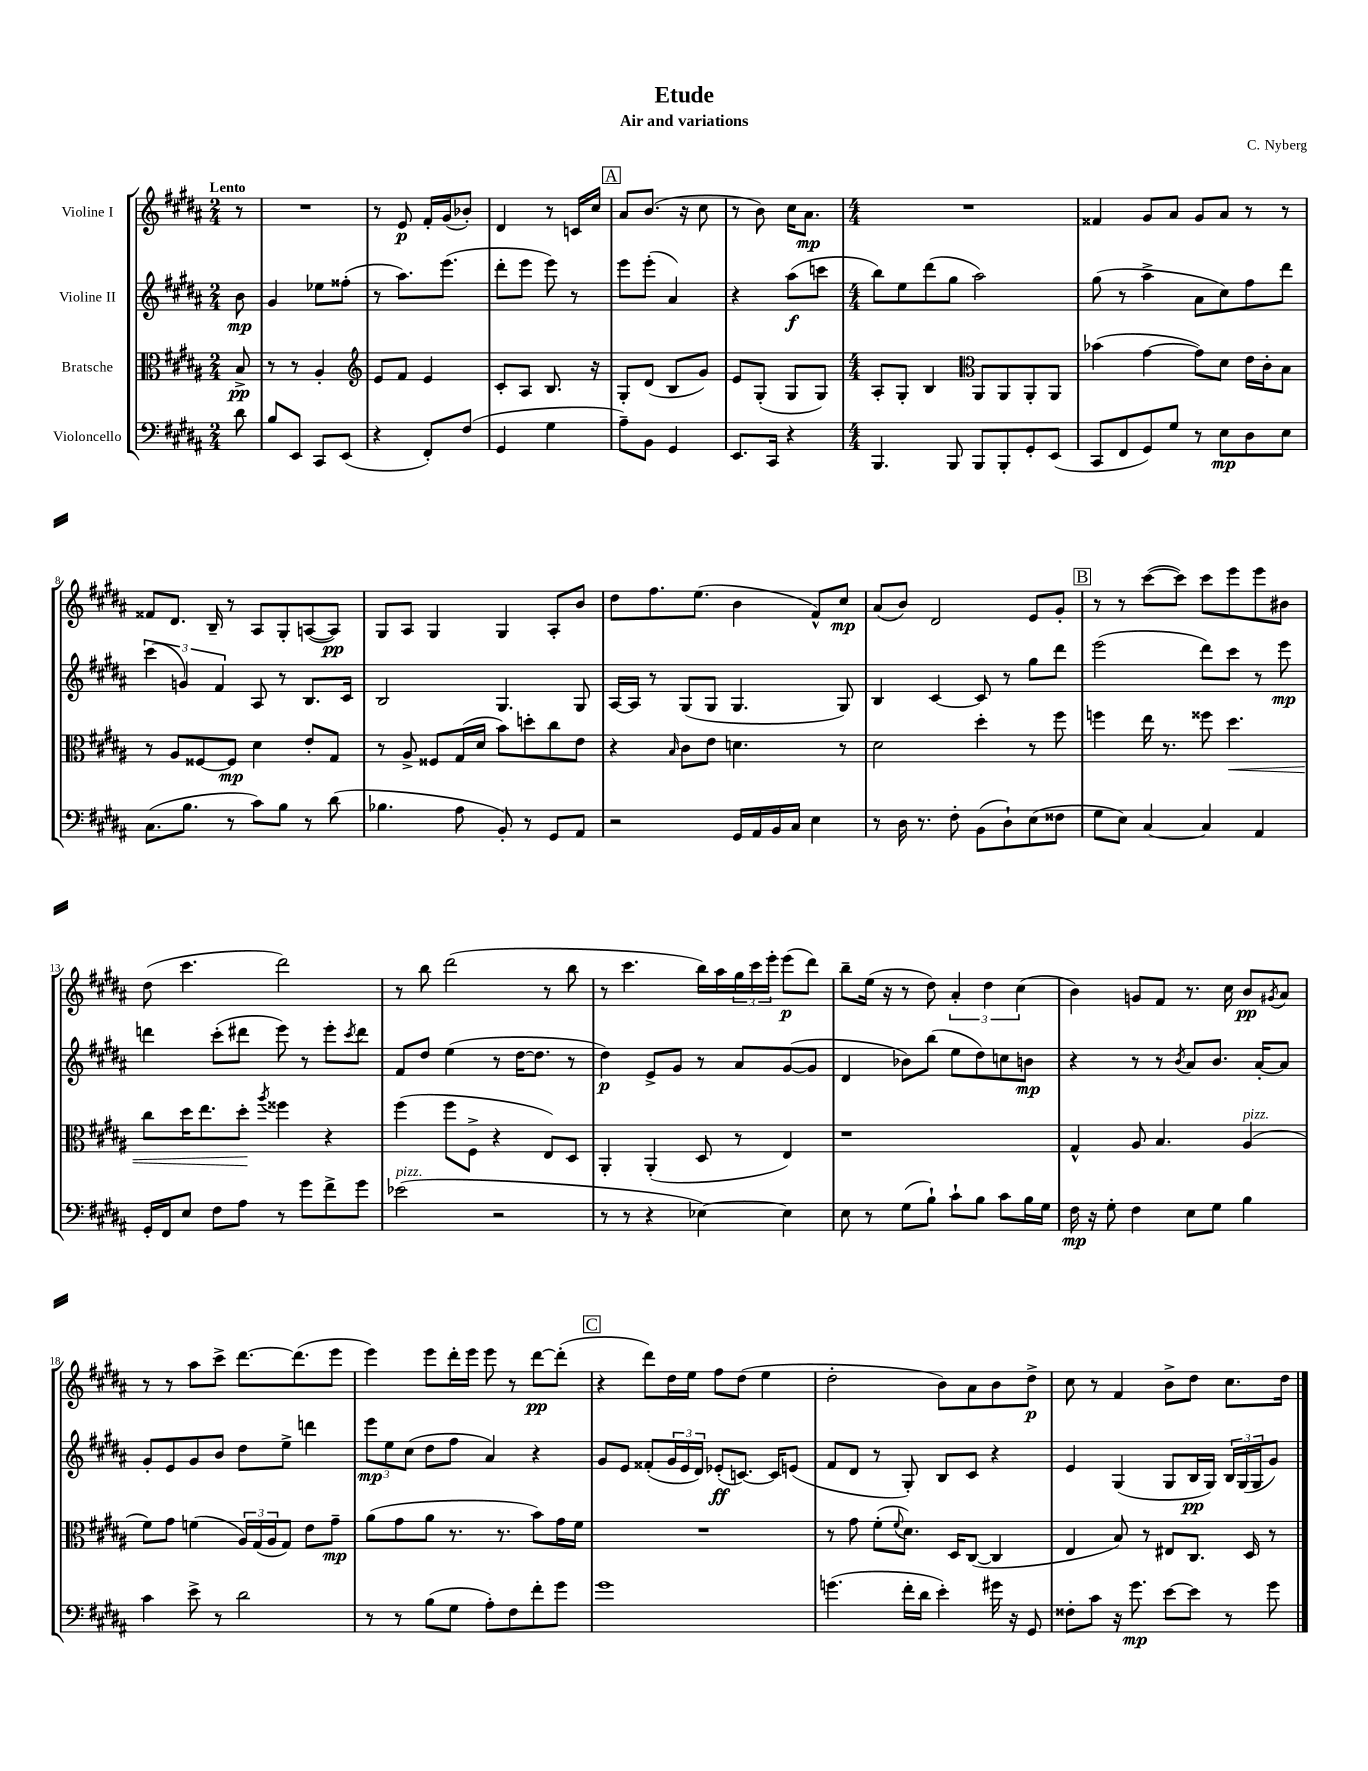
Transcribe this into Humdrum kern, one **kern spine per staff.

**kern	**kern	**kern	**kern
*staff4	*staff3	*staff2	*staff1
*clefF4	*clefC3	*clefG2	*clefG2
*k[f#c#g#d#a#]	*k[f#c#g#d#a#]	*k[f#c#g#d#a#]	*k[f#c#g#d#a#]
*M2/4	*M2/4	*M2/4	*M2/4
8d#\	8B^/	8b\	8r
=	=	=	=
8B/L	8r	4g#/	2r
8EE/J	8r	.	.
8CC#/L	4A#'/	8ee-\L	.
(8EE/J	.	(8ff##'\J	.
=	=	=	=
*	*clefG2	*	*
4r	8e/L	8r	8r
.	8f#/J	8.aa#\L)	8e/
8FF#'/L)	4e/	.	16f#'/LL
.	.	(8.eee\J	(16g#/J
(8F#/J	.	.	8b-'/J)
=	=	=	=
4GG#/	8c#'/L	8ddd#'\L	4d#/
.	8A#/J	8eee\J	.
4G#\	8.B/	8eee\)	8r
.	.	8r	16c/LL
.	16r	.	16cc#/JJ
=	=	=	=
8A#~\L)	8G#'/L	8eee\L	8a#/L
8BB\J	(8d#/J	(8eee'\J	(8.b/J
4GG#/	8B/L	4a#/)	.
.	.	.	16r
.	8g#/J)	.	8cc#\
=	=	=	=
8.EE/L	8e/L	4r	8r
.	(8G#'/J	.	8b\)
16CC#/Jk	.	.	.
4r	8G#/L	(8aa#\L	16cc#\LK
.	.	.	8.a#\J
.	8G#/J)	8ccc\J	.
=	=	=	=
*M4/4	*M4/4	*M4/4	*M4/4
4.BBB/	8A#'/L	8bb\L)	1r
.	8G#'/J	8ee\	.
.	4B/	(8ddd#\	.
8BBB/	.	8gg#\J	.
*	*clefC3	*	*
8BBB/L	8AA#/L	2aa#\)	.
8BBB'/	8AA#/	.	.
8GG#'/	8AA#'/	.	.
(8EE/J	8AA#/J	.	.
=	=	=	=
8CC#/L	(4b-\	(8gg#\	4f##/
8FF#/	.	8r	.
8GG#/)	[4g#\	4aa#^\	8g#/L
8G#/J	.	.	8a#/J
8r	8g#\]L)	8a#\L	8g#/L
8E\L	8d#\J	8cc#\)	8a#/J
8D#\	16e\LL	8ff#\	8r
.	16c#'\J	.	.
8E\J	8B\J	8ddd#\J	8r
=	=	=	=
(8.C#\L	8r	(6ccc#\	8f##/L
.	8A#/L	.	8.d#/J
.	.	6g/)	.
8.B\J	.	.	.
.	[8F##/	.	.
.	.	.	16B~/
.	.	6f#/	.
8r	8F##/]J	.	8r
8c#\L)	4d#\	8A#/	8A#/L
8B\J	.	8r	8G#'/
8r	8e'/L	8.B/L	([8A/
(8d#\	8G#/J	.	8A/]J)
.	.	16c#/Jk	.
=	=	=	=
4.B-\	8r	2B/	8G#/L
.	8A#^/	.	8A#/J
.	8F##/L	.	4G#/
8A#\	(16G#/L	.	.
.	16d#/JJ	.	.
8BB'/)	8b\L)	4.G#/	4G#/
8r	8dd'\	.	.
8GG#/L	8cc#\	.	8A#'/L
8AA#/J	8e\J	8G#/	8b/J
=	=	=	=
2r	4r	[16A#/LL	8dd#\L
.	.	16A#/]JJ	.
.	.	8r	8.ff#\
.	16qqB/	.	.
.	8c#\L	(8G#/L	.
.	.	.	(8.ee\J
.	8e\J	8G#/J	.
16GG#/LL	4.d\	4.G#/	4b\
16AA#/	.	.	.
16BB/	.	.	.
16C#/JJ	.	.	.
4E\	.	.	8f#^^/L)
.	8r	8G#/)	8cc#/J
=	=	=	=
8r	2d#\	4B/	(8a#/L
16D#\	.	.	8b/J)
8.r	.	.	.
.	.	[4c#/	2d#/
8F#'\	.	.	.
(8BB\L	4dd#'\	8c#/]	.
8D#`\)	.	8r	.
(8E\	8r	8gg#\L	8e/L
8F##\J	8ff#\	8ddd#\J	8g#'/J
=	=	=	=
8G#\L	4ff\	(2eee\	8r
8E\J)	.	.	8r
[4C#/	16ee\	.	([8ccc#\L
.	8.r	.	.
.	.	.	8ccc#\]J)
4C#/]	8ff##\	8ddd#\L)	8ccc#\L
.	4.dd#\	8ccc#\J	8eee\
4AA#/	.	8r	8eee\
.	.	8eee\	8b#\J
=	=	=	=
16GG#'/LL	8cc#\L	4ddd\	(8dd#\
16FF#/J	.	.	.
8E/J	16dd#\K	.	4.ccc#\
.	8.ee\	.	.
8F#\L	.	(8ccc#'\L	.
8A#\J	8dd#'\J	8ddd#\J	.
.	8qaa#/	.	.
8r	4ff##\	8eee\)	2ddd#\)
8g#\L	.	8r	.
8f#^\	4r	8eee'\L	.
.	.	8qccc#/	.
8g#\J	.	8ddd#\J	.
=	=	=	=
(2e-\	(4ff#\	8f#/L	8r
.	.	8dd#/J	8bb\
.	8ff#\L	(4ee\	(2ddd#\
.	8F#^\J	.	.
2r	4r	8r	.
.	.	[16dd#\LK	.
.	.	8.dd#\]J	.
.	8E/L)	.	8r
.	8D#/J	8r	8bb\
=	=	=	=
8r	4AA#'/	4dd#\)	8r
8r	.	.	4.ccc#\
4r	(4AA#'/	8e^/L	.
.	.	8g#/J	.
[4E-\)	8D#/	8r	16bb\LL)
.	.	.	16aa#\
.	8r	8a#/L	24gg#\
.	.	.	24ccc#\
.	.	.	24eee'\JJ
4E-\]	4E/)	([8g#/	(8eee\L
.	.	8g#/]J	8ddd#\J)
=	=	=	=
8E\	1r	4d#/	8bb~\L
8r	.	.	(16ee\Jk
.	.	.	16r
(8G#\L	.	8b-\L)	8r
8B`\J)	.	(8bb\J	8dd#\)
8c#`\L	.	8ee\L	6a#'/
8B\J	.	8dd#\)	.
.	.	.	6dd#\
8c#\L	.	8cc\	.
.	.	.	(6cc#\
16B\L	.	8b\J	.
16G#\JJ	.	.	.
=	=	=	=
16F#\	4G#^^/	4r	4b\)
16r	.	.	.
8G#'\	.	.	.
4F#\	8A#/	8r	8g/L
.	4.B/	8r	8f#/J
.	.	8qb/	.
8E\L	.	8a#/L	8.r
8G#\J	.	8.b/J	.
.	.	.	16cc#\
4B\	(4A#/	.	8b/L
.	.	[16a#'/LK	.
.	.	.	8qg#/
.	.	8a#/]J	8a#/J
=	=	=	=
4c#\	8f#\L)	8g#'/L	8r
.	8g#\J	8e/	8r
8e^\	(4f\	8g#/	8aa#\L
8r	.	8b/J	8ccc#^\J
2d#\	24A#/LL)	8dd#\L	[8.ddd#\L
.	(24G#/	.	.
.	24A#/J	.	.
.	8G#/J)	8ee^\J	.
.	.	.	(8.ddd#\]
.	8e\L	4ddd\	.
.	8g#~\J	.	8eee\J
=	=	=	=
8r	(8a#\L	12eee\L	4eee\)
.	.	12ee\	.
8r	8g#\	.	.
.	.	(12cc#\J	.
(8B\L	8a#\J	8dd#\L	8eee\L
8G#\J	8.r	8ff#\J	16ddd#'\L
.	.	.	16eee\JJ
8A#'\L)	.	4a#/)	8eee\
.	8.r	.	.
8F#\	.	.	8r
8f#'\	8b\L)	4r	[8ddd#\L
8g#\J	16g#\L	.	(8ddd#'\]J
.	16f#\JJ	.	.
=	=	=	=
1g#	1r	8g#/L	4r
.	.	8e/J	.
.	.	(8f##'/L	8ddd#\L)
.	.	24g#/L	16dd#\L
.	.	24e/	.
.	.	.	16ee\JJ
.	.	24d#/JJ)	.
.	.	(8e-'/L	8ff#\L
.	.	[8.c/J)	(8dd#\J
.	.	.	4ee\
.	.	16c/]LK	.
.	.	(8e/J	.
=	=	=	=
(4.g\	8r	8f#/L	2dd#'\
.	8g#\	8d#/J	.
.	(8f#'\L	8r	.
.	8qqf#/	.	.
16f#'\LL	8.d#\J)	8G#'/)	.
16d#\JJ	.	.	.
4e'\)	.	8B/L	8b\L)
.	16D#/LK	.	.
.	([8C#/J	8c#/J	8a#\
16g#\	4C#/]	4r	8b\
16r	.	.	.
8GG#/	.	.	8dd#^\J
=	=	=	=
8F##'\L	4E/	4e/	8cc#\
8c#\J	.	.	8r
16r	8B/)	(4G#/	4f#/
8.g#\	.	.	.
.	8r	.	.
[8e\L	8E#/L	8G#/L	8b^\L
8e\]J	8.C#/J	16B/L	8dd#\J
.	.	16G#/JJ)	.
8r	.	24B/LL	8.cc#\L
.	.	(24G#/	.
.	16D#/	.	.
.	.	24G#/J	.
8g#\	8r	8g#/J)	.
.	.	.	16dd#\Jk
==	==	==	==
*-	*-	*-	*-
